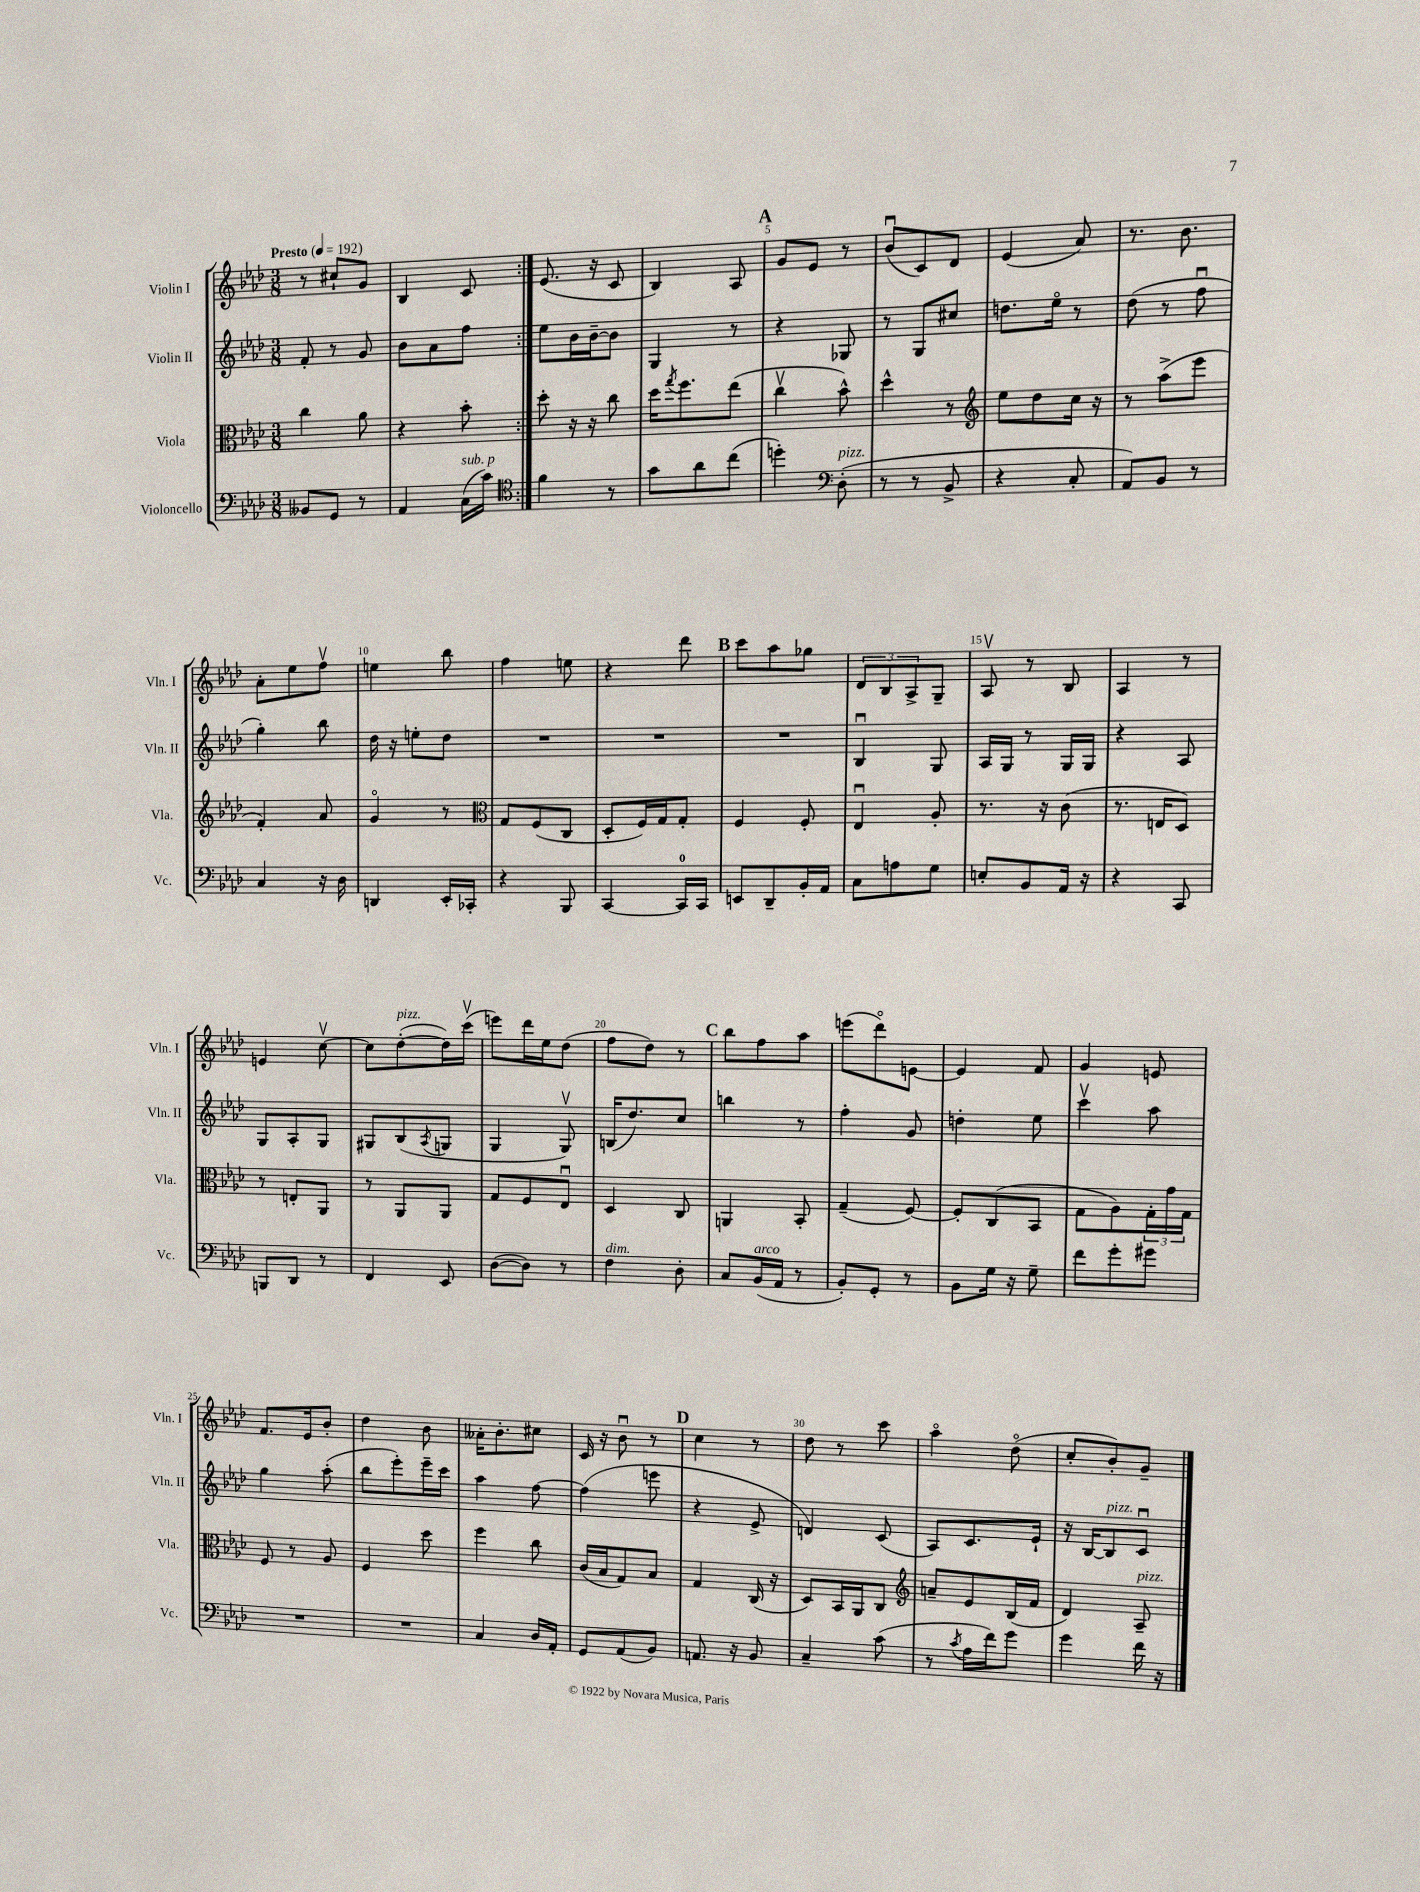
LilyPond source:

<<
\new StaffGroup <<
\new Staff = "s0" \with { instrumentName = "Violin I" shortInstrumentName = "Vln. I" } {
    \clef treble \key aes \major \numericTimeSignature \time 3/8 \tempo "Presto" 4 = 192
    \repeat volta 2 { r8 cis''8-! g'8 |
    bes4 c'8 | }
    ees'8.( r16 c'8 |
    bes4) aes8 |
    \mark \markup { \bold "A" } g'8 ees'8 r8 |
    bes'8\downbow( c'8) des'8 |
    ees'4( aes'8) |
    r8. bes'8. |
    aes'8-. ees''8 f''8\upbow |
    e''4 bes''8 |
    f''4 e''8 |
    r4 des'''8 |
    \mark \markup { \bold "B" } c'''8 aes''8 ges''8 |
    \tuplet 3/2 { des'8 bes8 aes8-> } g8-- |
    aes8\upbow r8 bes8 |
    aes4 r8 |
    e'4 c''8~\upbow |
    c''8 des''8~-.^\markup { \italic "pizz." }( des''16) c'''16\upbow( |
    e'''8) des'''16 ees''16 des''8( |
    f''8 des''8) r8 |
    \mark \markup { \bold "C" } bes''8 f''8 aes''8 |
    e'''8( des'''8\flageolet) e'8~ |
    e'4 f'8 |
    g'4 e'8 |
    f'8. ees'16 bes'8-. |
    des''4 bes'8 |
    aeses'16-. bes'8.-. cis''8 |
    c'16 r16 bes'8\downbow r8 |
    \mark \markup { \bold "D" } c''4 r8 |
    des''8 r8 c'''8 |
    aes''4\flageolet des''8\flageolet( |
    c''8-. bes'8-.) g'8-- \bar "|." |
}
\new Staff = "s1" \with { instrumentName = "Violin II" shortInstrumentName = "Vln. II" } {
    \clef treble \key aes \major \numericTimeSignature \time 3/8
    \repeat volta 2 { f'8-. r8 g'8 |
    bes'8 aes'8 f''8 | }
    ees''8 bes'16 bes'16~-- bes'8 |
    g4 r8 |
    \mark \markup { \bold "A" } r4 ges8 |
    r8 g8 cis''8 |
    d''8. ees''16\flageolet r8 |
    des''8( r8 f''8\downbow |
    g''4-.) bes''8 |
    des''16 r16 e''8-. des''8 |
    R4. |
    R4. |
    \mark \markup { \bold "B" } R4. |
    bes4\downbow g8 |
    aes16 g16 r8 g16 g16 |
    r4 aes8 |
    g8 aes8-. g8 |
    gis8 bes8( \acciaccatura { aes8 } g8 |
    g4 g8\upbow) |
    b16( des''8.) c''8 |
    \mark \markup { \bold "C" } b''4 r8 |
    f''4-. g'8 |
    d''4-. ees''8 |
    c'''4\upbow aes''8 |
    g''4 aes''8-.( |
    bes''8 ees'''8-.) ees'''16-- c'''16 |
    aes''4 f''8~ |
    f''4( e'''8 |
    \mark \markup { \bold "D" } r4 ees'8-> |
    d'4) c'8( |
    aes8) c'8. ees'16-! |
    r16 bes16~ bes8^\markup { \italic "pizz." } c'8\downbow \bar "|." |
}
\new Staff = "s2" \with { instrumentName = "Viola" shortInstrumentName = "Vla." } {
    \clef alto \key aes \major \numericTimeSignature \time 3/8
    \repeat volta 2 { c''4 aes'8 |
    r4 bes'8-. | }
    des''8-. r16 r16 c''8 |
    des''16 \acciaccatura { g''8 } f''8. ees''8( |
    \mark \markup { \bold "A" } c''4\upbow bes'8-^) |
    des''4-^ r8 |
    \clef treble ees''8 des''8 c''16 r16 |
    r8 aes''8->( ees'''8 |
    f'4-.) aes'8 |
    g'4\flageolet r8 |
    \clef alto g8 f8( c8 |
    des8-. f16) g16 g8-. |
    \mark \markup { \bold "B" } f4 f8-. |
    ees4\downbow aes8-. |
    r8. r16 c'8( |
    r8. e16 des8) |
    r8 e8-. aes,8 |
    r8 aes,8 aes,8 |
    g8 f8 ees8\downbow |
    des4 c8 |
    \mark \markup { \bold "C" } a,4 bes,8-. |
    g4--( f8~) |
    f8-. c8( bes,8 |
    g8 aes8) \tuplet 3/2 { g16-. g'16 g16 } |
    f8 r8 aes8 |
    f4 des''8 |
    f''4 c''8 |
    c'16( bes16 g8) bes8 |
    \mark \markup { \bold "D" } g4 c16( r16 |
    des8) bes,16 aes,16 c8 |
    \clef treble a'8-- ees'8 bes16( f'16 |
    des'4) aes8--^\markup { \italic "pizz." } \bar "|." |
}
\new Staff = "s3" \with { instrumentName = "Violoncello" shortInstrumentName = "Vc." } {
    \clef bass \key aes \major \numericTimeSignature \time 3/8
    \repeat volta 2 { beses,8 g,8 r8 |
    aes,4 c16^\markup { \italic "sub. p" }( c'16) | }
    \clef tenor f'4 r8 |
    g'8 aes'8 c''8( |
    \mark \markup { \bold "A" } d''4-.) \clef bass des8-.^\markup { \italic "pizz." }( |
    r8 r8 bes,8-> |
    r4 c8-. |
    aes,8) bes,8 r8 |
    c4 r16 des16 |
    d,4 ees,16-. ces,16-. |
    r4 bes,,8 |
    c,4~ c,16-0 c,16 |
    \mark \markup { \bold "B" } e,8 des,8-- bes,16-. aes,16 |
    c8 a8 g8 |
    e8-. bes,8 aes,16 r16 |
    r4 c,8 |
    b,,8 des,8 r8 |
    f,4 ees,8 |
    des8~( des8) r8 |
    f4^\markup { \italic "dim." } des8-. |
    \mark \markup { \bold "C" } c8 bes,16^\markup { \italic "arco" }( aes,16 r8 |
    bes,8-.) g,8-. r8 |
    bes,8 g16 r16 g8-- |
    f'8 g'8-. gis'8 |
    R4. |
    R4. |
    c4 des16 aes,16-. |
    g,8 aes,8( bes,8) |
    \mark \markup { \bold "D" } a,8. r16 bes,8 |
    c4-- c'8( |
    r8 \acciaccatura { c'8 } aes16 f'16) g'8 |
    g'4 f'16 r16 \bar "|." |
}
>>
>>
\layout { \context { \Score \override BarNumber.break-visibility = ##(#f #t #t) barNumberVisibility = #(every-nth-bar-number-visible 5) } }
